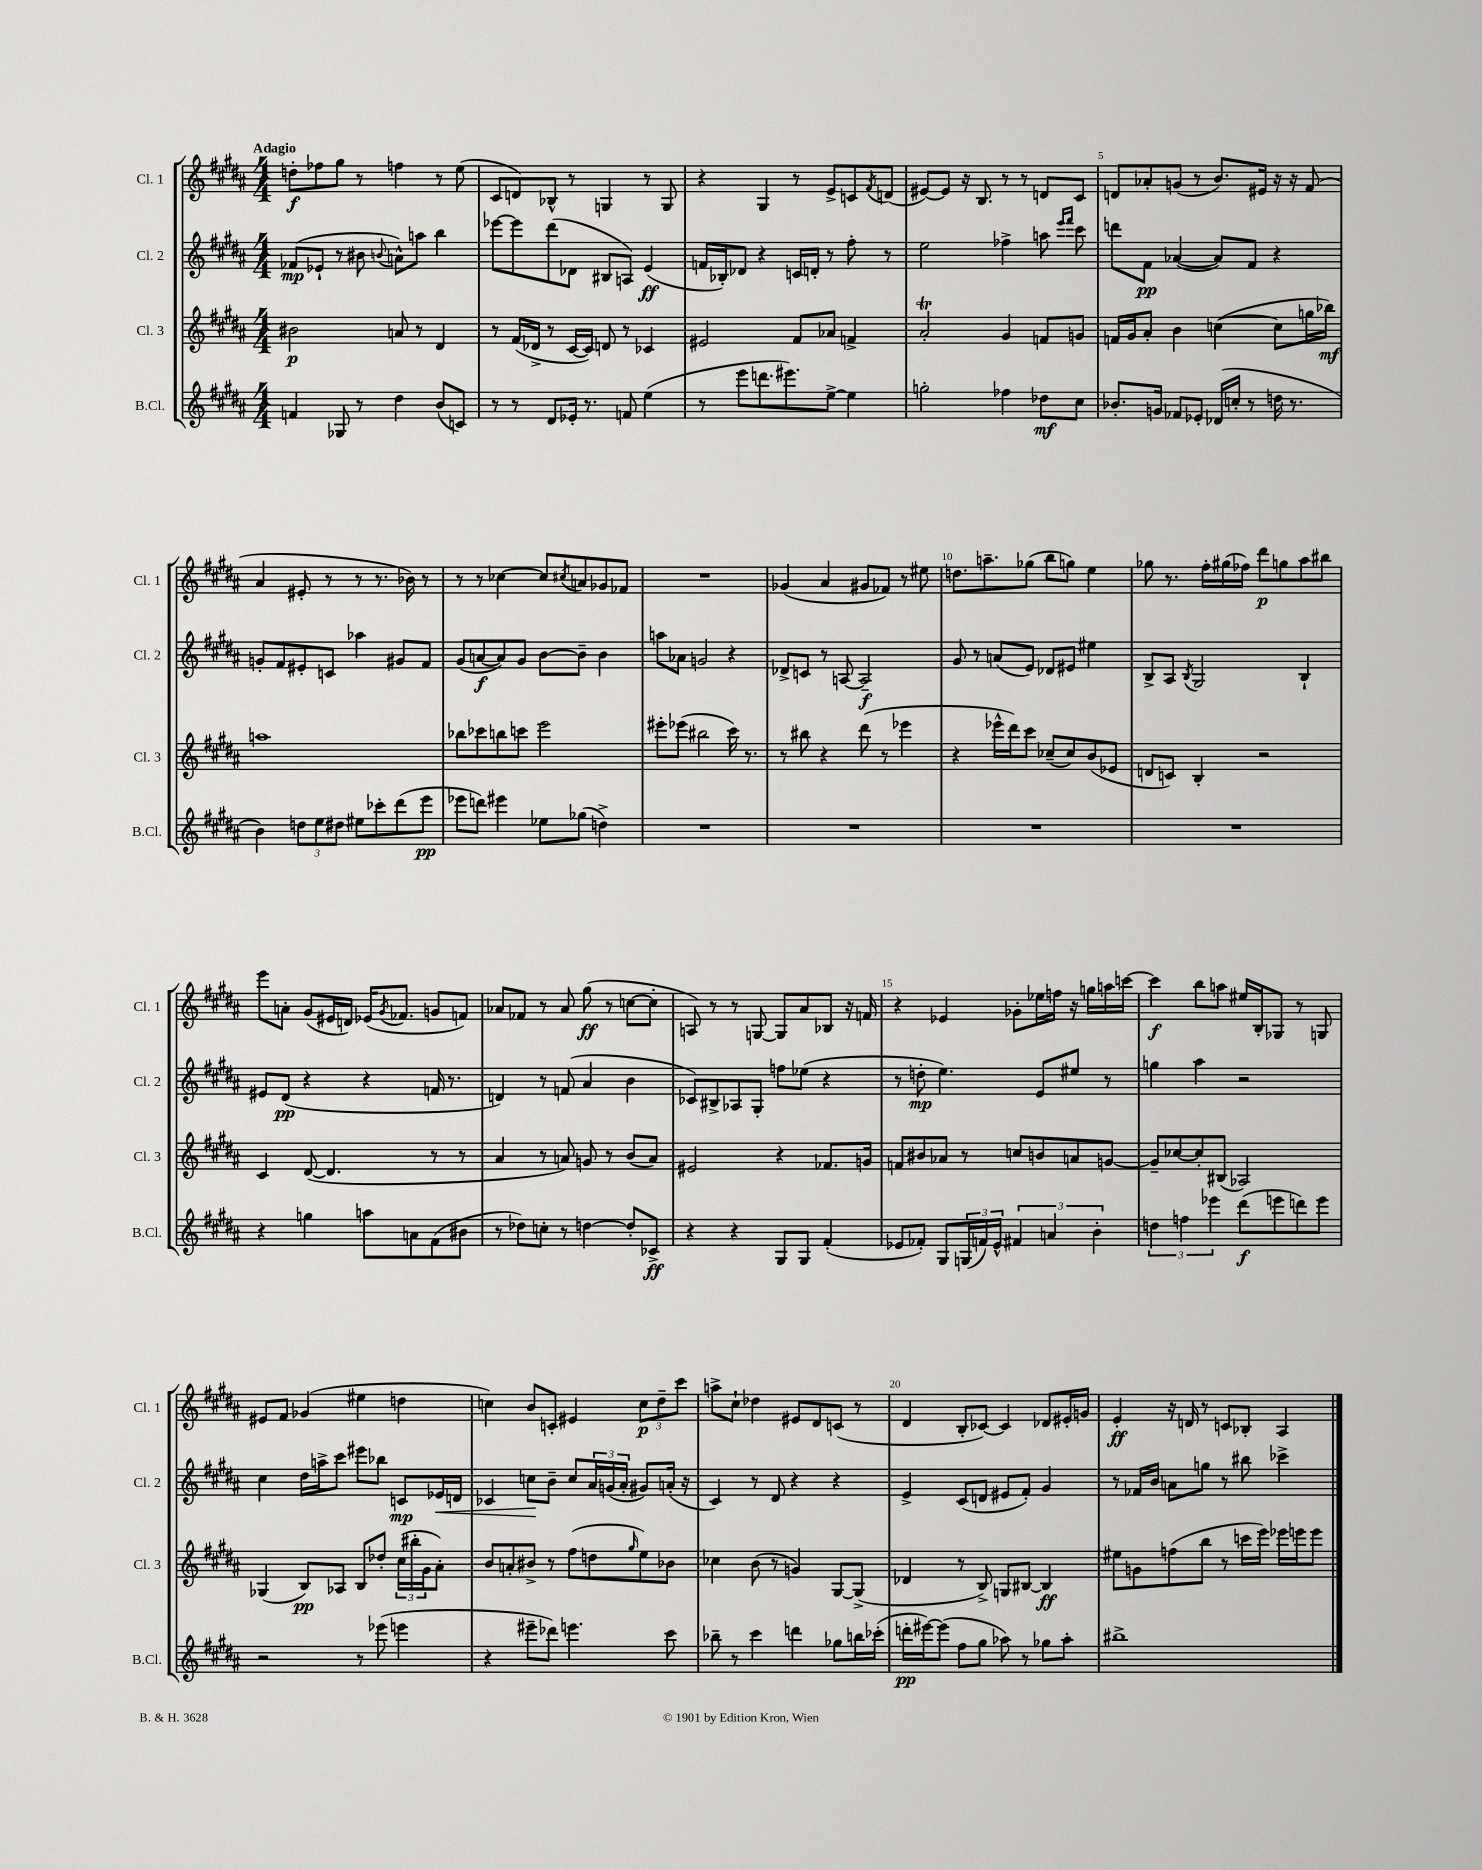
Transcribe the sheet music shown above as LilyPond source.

<<
\new StaffGroup <<
\new Staff = "s0" \with { instrumentName = "Cl. 1" shortInstrumentName = "Cl. 1" } {
    \clef treble \key b \major \numericTimeSignature \time 4/4 \tempo "Adagio"
    d''8-.\f fes''8 gis''8 r8 f''4 r8 e''8( |
    cis'8 d'8) bes8-^ r8 g4 r8 g8 |
    r4 gis4 r8 e'8-> c'8 \acciaccatura { fis'8 } d'8( |
    eis'8~) eis'8 r16 b8. r8 r8 d'8 cis'8 |
    d'8 aes'8-. g'8( r8 b'8.) eis'16 r16 r16 fis'8( |
    ais'4 eis'8-. r8 r8 r8. bes'16) r8 |
    r8 r8 ces''4~ ces''8 \acciaccatura { cis''8 } a'8 ges'8 fes'8 |
    R1 |
    ges'4( ais'4 gis'8 fes'8) r8 eis''8 |
    d''8. a''8.-- ges''8( b''8 g''8) e''4 |
    ges''8 r8. fis''16-. gis''16( fes''16) dis'''8\p g''8 ais''8 bis''8 |
    e'''8 a'8-. gis'8( eis'16 d'16) ees'16( \acciaccatura { gis'8 } fes'8. g'8 f'8) |
    aes'8 fes'8 r8 aes'8 gis''8\ff( r8 c''8~ c''8-. |
    a8) r8 r8 g8~ g8 ais'8 bes8 r16 f'16 |
    r4 ees'4 ges'8-. ees''16 f''16 r16 g''16 a''16 c'''16~ |
    c'''4\f b''8 a''8 eis''16 b16-. ges8 r8 g8 |
    eis'8 fis'8 ges'4( eis''4 d''4 |
    c''4) b'8 c'8-. eis'4 \tuplet 3/2 { c''8\p dis''8-- cis'''8 } |
    a''8-> cis''8-! des''4 eis'8 dis'8 c'8( r8 |
    dis'4 b8-. ces'8~) ces'4 des'8 eis'16-. g'16 |
    e'4-.\ff r16 d'16 r8 c'8 bes8-. ais4 \bar "|." |
}
\new Staff = "s1" \with { instrumentName = "Cl. 2" shortInstrumentName = "Cl. 2" } {
    \clef treble \key b \major \numericTimeSignature \time 4/4
    fes'8\mp( ees'8-! r8 bis'8 \appoggiatura { b'8 } a'8-^) a''8 b''4 |
    ees'''8~ ees'''8 dis'''8( des'8 bis8 a8) e'4\ff( |
    f'16 bes16-.) des'8 r4 c'16 d'16-. r8 fis''8-. r8 |
    e''2 fes''4-> a''8 \grace { e'''16 fis'''16 } cis'''8 |
    d'''8 fis'8\pp aes'4~( aes'8) fis'8 r4 |
    g'8-. fis'8 eis'8-. c'8 aes''4 gis'8 fis'8 |
    gis'8( a'8~\f a'8) gis'8 b'8~ b'8-- b'4 |
    a''8 aes'8 g'2 r4 |
    des'8-> c'8 r8 a8~ a2--\f |
    gis'8 r8 a'8( e'8) des'8 eis'8 eis''4 |
    b8-> ais8 \acciaccatura { b8 } gis2 b4-! |
    eis'8 dis'8\pp( r4 r4 f'16 r8. |
    d'4) r8 f'8( ais'4 b'4 |
    ces'8) bis8-> aes8 gis8-. f''8 ees''8( r4 |
    r8 d''8-.\mp e''4.) e'8 eis''8 r8 |
    g''4 ais''4 r2 |
    cis''4 dis''16 a''16-> cis'''8 eis'''8 bes''8 c'8\mp ees'16\< d'16 |
    ces'4 c''8\! b'8-- c''8 \tuplet 3/2 { ais'16 g'16( ais'16-. } gis'8) a'16-.( r16 |
    cis'4) r8 dis'8 r4 r4 |
    e'4-> cis'8( d'8 eis'8 fis'8-.) gis'4 |
    r8 fes'16 b'16 a'8 g''8 r8 bis''8 ces'''4-> \bar "|." |
}
\new Staff = "s2" \with { instrumentName = "Cl. 3" shortInstrumentName = "Cl. 3" } {
    \clef treble \key b \major \numericTimeSignature \time 4/4
    bis'2\p a'8 r8 dis'4 |
    r8 fis'16( des'16-> r8 cis'16~ cis'16) d'8 r8 ces'4 |
    eis'2 fis'8 aes'8 f'4-> |
    ais'2-.\trill gis'4 f'8 g'8 |
    f'16 gis'16 ais'8-. b'4 c''4~( c''8 g''16 bes''16\mf) |
    a''1 |
    bes''8 ces'''8 b''8 c'''8 e'''2 |
    eis'''8-. ees'''8( bis''2 cis'''16) r8. |
    r8 bis''8 r4 dis'''8( r8 ees'''4 |
    r4 ees'''16-^ dis'''16) cis'''8 ces''8--( ces''8) b'8( ees'8 |
    d'8 c'8) b4-. r2 |
    cis'4 dis'8~( dis'4. r8 r8 |
    ais'4 r8 a'8) g'8 r8 b'8( a'8) |
    eis'2 r4 fes'8. g'16 |
    f'8 bis'8 aes'8 r8 c''8 b'8 a'8 g'8~ |
    g'8-- ces''8~ ces''8-. bis8( aes2) |
    ges4( b8\pp) aes8 b8 des''8-. \tuplet 3/2 { cis''16( bis''16-. gis'16 } ais'8-.) |
    b'8 a'8-. bis'8-> r8 fis''8( d''8 \grace { gis''16 } e''8) bes'8 |
    ces''4 b'8( r8 g'4) gis8~ gis8->( |
    des'4 r8 b8->) g8 bis8~ bis4\ff |
    eis''8 g'8 f''8( b''8 r8 c'''16 e'''16) ees'''16 e'''16 e'''8 \bar "|." |
}
\new Staff = "s3" \with { instrumentName = "B.Cl." shortInstrumentName = "B.Cl." } {
    \clef treble \key b \major \numericTimeSignature \time 4/4
    f'4 ges8 r8 dis''4 b'8( c'8) |
    r8 r8 dis'8 ees'16-. r8. f'8 e''4( |
    r8 e'''8 d'''8. eis'''8.) e''8~-> e''4 |
    g''2-. fes''4 des''8\mf cis''8 |
    bes'8.-. g'16 fes'8 ees'8-. des'16( c''16-. r8 d''16 r8. |
    b'4) \tuplet 3/2 { d''8 e''8 dis''8 } eis''8 ces'''8-. dis'''8( e'''8\pp |
    ees'''8 d'''8) eis'''4 ees''8 ges''8( d''4->) |
    R1 |
    R1 |
    R1 |
    R1 |
    r4 g''4 a''8 a'8 fis'8( bis'8 |
    r8 des''8) c''8-. r8 d''4~ d''8-. ces'8->\ff |
    r4 r4 gis8 gis8 fis'4-.( |
    ees'8 fes'8-.) gis8 \tuplet 3/2 { g16( f'16) ees'16-^ } \tuplet 3/2 { fis'4 a'4 b'4-. } |
    \tuplet 3/2 { d''4 f''4 ees'''4 } dis'''8\f( e'''8 d'''8) e'''8 |
    r2 r8 ees'''8( e'''4 |
    r4 eis'''8-- des'''8) e'''4. cis'''8 |
    bes''8-- r8 cis'''4 d'''4 ges''8 b''16 ces'''16-.( |
    d'''16-.\pp eis'''16~) eis'''8( fis''8 gis''8 aes''8) r8 ges''8 aes''8-. |
    bis''1-> \bar "|." |
}
>>
>>
\layout { \context { \Score \override BarNumber.break-visibility = ##(#f #t #t) barNumberVisibility = #(every-nth-bar-number-visible 5) } }
